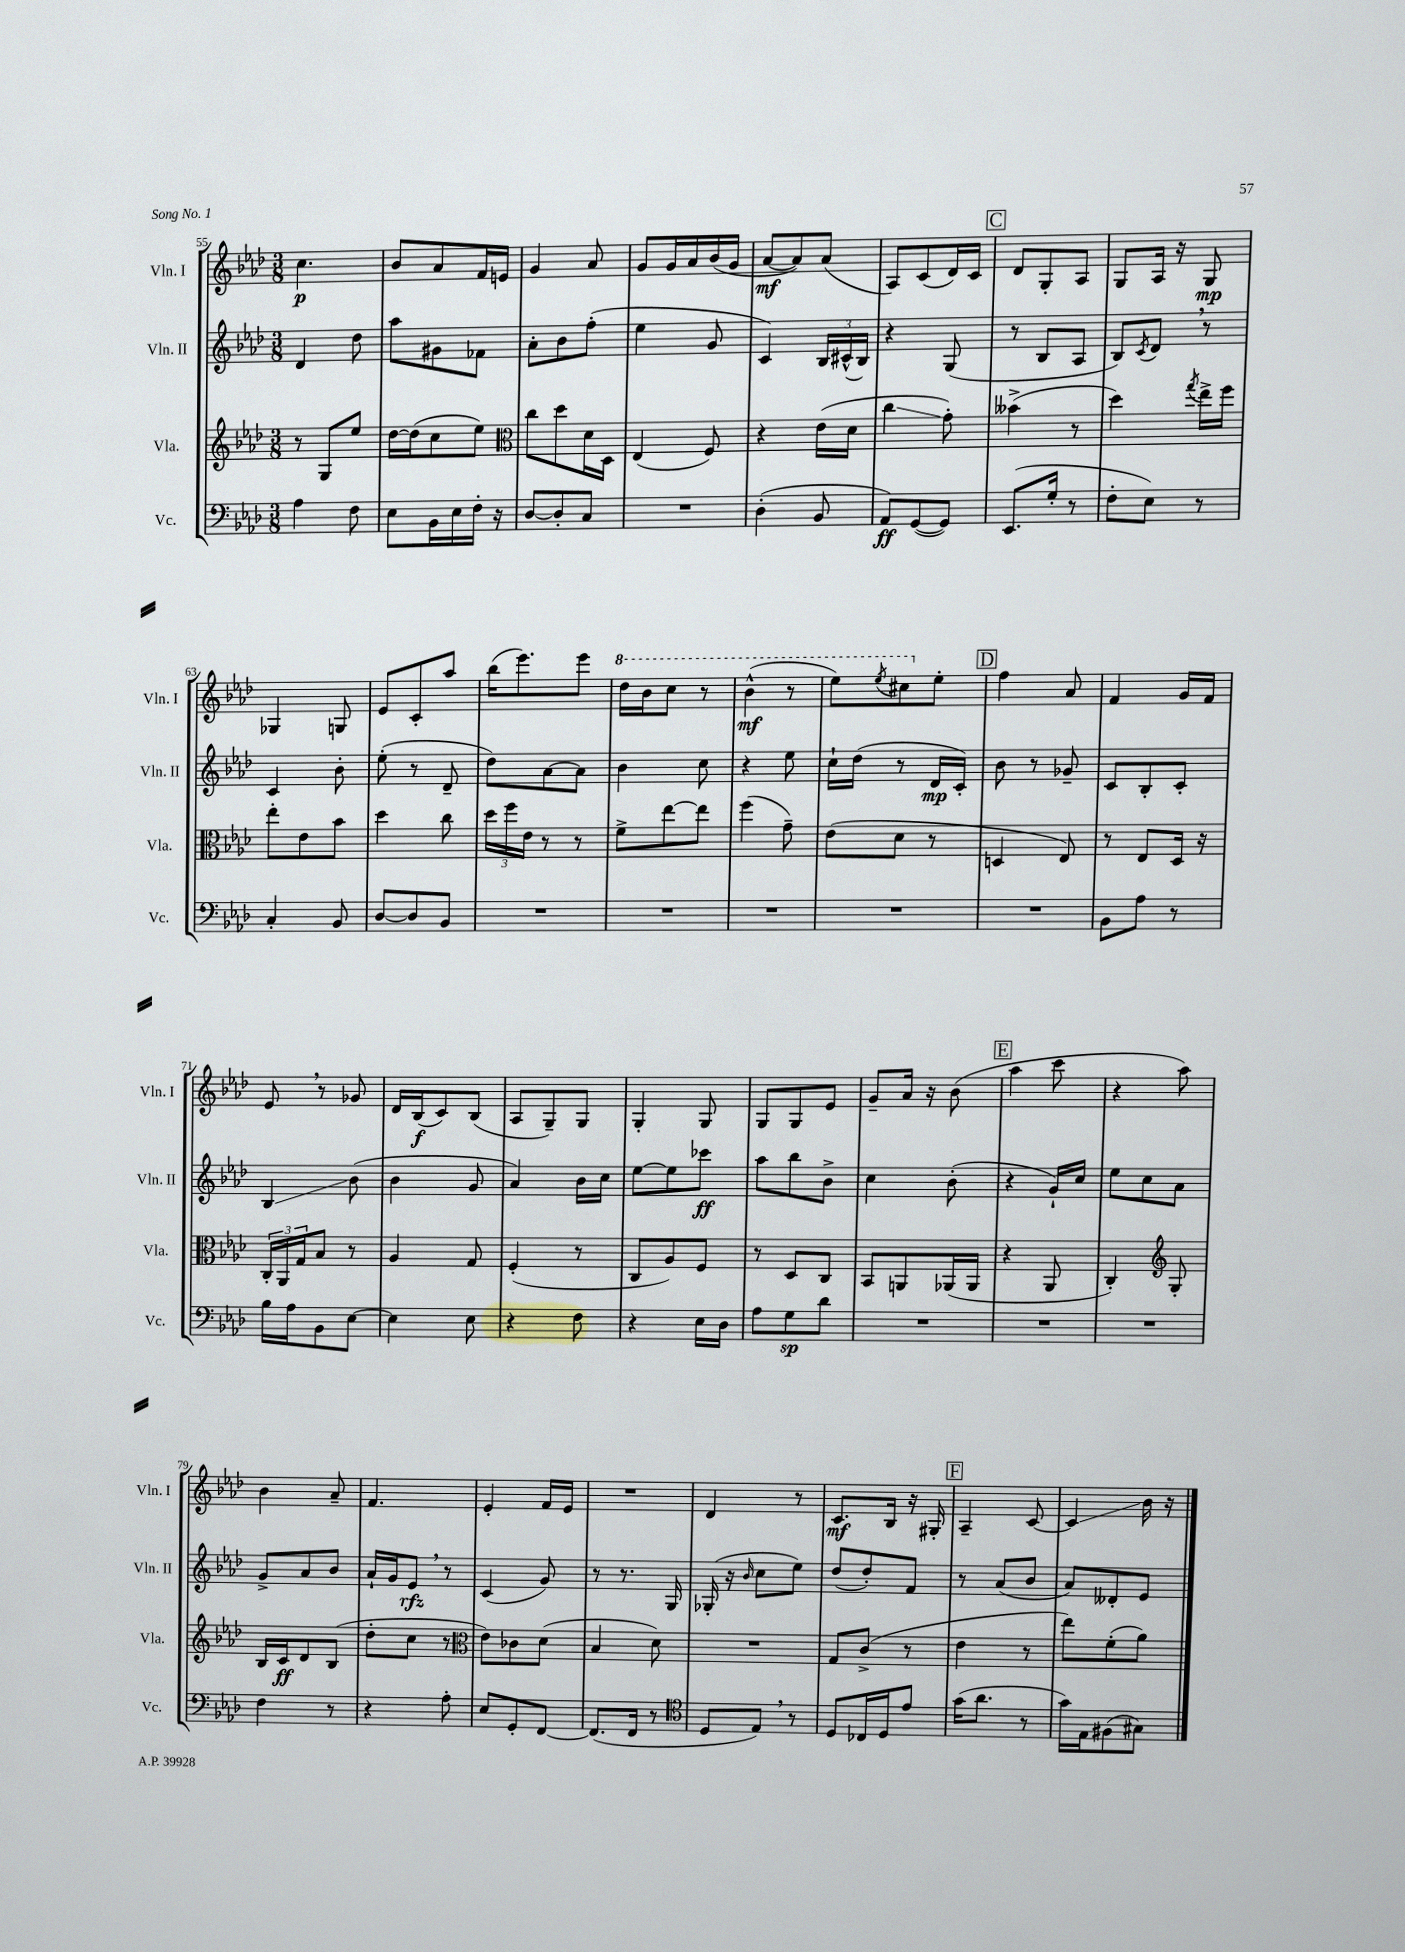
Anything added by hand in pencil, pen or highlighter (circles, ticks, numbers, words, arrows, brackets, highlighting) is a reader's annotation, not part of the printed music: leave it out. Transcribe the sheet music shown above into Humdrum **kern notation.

**kern	**kern	**kern	**kern
*staff4	*staff3	*staff2	*staff1
*clefF4	*clefG2	*clefG2	*clefG2
*k[b-e-a-d-]	*k[b-e-a-d-]	*k[b-e-a-d-]	*k[b-e-a-d-]
*M3/8	*M3/8	*M3/8	*M3/8
4A-\	8r	4d-/	4.cc\
.	8G/L	.	.
8F\	8ee-/J	8dd-\	.
=	=	=	=
8E-\L	[16dd-\LL	8aa-\L	8b-/L
.	(16dd-\]J	.	.
16BB-\L	8cc\	8g#\	8a-/
16E-\	.	.	.
16F'\JJ	8ee-\J)	8f-\J	16f/L
16r	.	.	16e/JJ
=	=	=	=
*	*clefC3	*	*
[8D-/L	8cc\L	8a-'\L	4g/
8D-'/]	8dd-\	8b-\	.
8C/J	16d-\L	(8ff'\J	8a-/
.	16D-\JJ	.	.
=	=	=	=
4.r	(4E-/	4ee-\	8g/L
.	.	.	16g/L
.	.	.	16a-/
.	8F/)	8g/	(16b-/
.	.	.	16g/JJ
=	=	=	=
(4D-'\	4r	4c/)	[8a-/L
.	.	.	8a-/])
8BB-/	(16e-\LL	24B-/LL	(8a-/J
.	.	(24c#^^/	.
.	16d-\JJ	.	.
.	.	24B-/JJ)	.
=	=	=	=
8AA-/L)	4cc\	4r	8A-/L)
([8GG/	.	.	(8c/
8GG/]J)	8g'\)	(8G/	16d-/L)
.	.	.	16c/JJ
=	=	=	=
(8.EE-/L	(4b--^\	8r	8d-/L
.	.	8B-/L	8G'/
16G'/Jk	.	.	.
8r	8r	8A-/J	8A-/J
=	=	=	=
8F'\L	4dd-\)	8B-/L)	8G/L
.	.	8qc/	.
8E-\J)	.	8d-/J	16A-/Jk
.	.	.	16r
.	8qgg/	.	.
8r	16ee-^\LL	8r	8G/
.	16ff\JJ	.	.
=	=	=	=
4C'/	8ee-'\L	4c/	4G-/
.	8e-\	.	.
8BB-/	8b-\J	8b-'\	8G/
=	=	=	=
[8D-/L	4dd-\	(8ee-'\	8e-/L
8D-/]	.	8r	8c'/
8BB-/J	8cc\	8d-~/	8aa-/J
=	=	=	=
4.r	24dd-\LL	8dd-\L)	(16bb-\LK
.	24ff\	.	.
.	.	.	8.eee-\)
.	24e-\JJ	.	.
.	8r	[8a-\	.
.	8r	8a-\]J	8eee-\J
=	=	=	=
4.r	8f^\L	4b-\	16ddd-\LL
.	.	.	16bb-\J
.	[8ee-\	.	8ccc\J
.	8ee-\]J	8cc\	8r
=	=	=	=
4.r	(4ff\	4r	(4bb-^^\
.	8g~\)	8ee-\	8r
=	=	=	=
4.r	(8e-\L	16cc`\LL	8eee-\L)
.	.	(16dd-\JJ	.
.	.	.	8qeee-/
.	8d-\J	8r	8ccc#\
.	8r	16d-/LL	8ee-'\J
.	.	16c'/JJ)	.
=	=	=	=
4.r	4D/	8b-\	4ff\
.	.	8r	.
.	8E-/)	8g-~/	8a-/
=	=	=	=
8BB-\L	8r	8c/L	4f/
8A-\J	8E-/L	8B-'/	.
8r	16D-/Jk	8c'/J	16g/LL
.	16r	.	16f/JJ
=	=	=	=
16B-\LL	24C'/LL	4B-/	8e-/
.	24AA-/	.	.
16A-\J	.	.	.
.	24G/J	.	.
8BB-\	8B-/J	.	8r
[8E-\J	8r	(8b-\	8g-/
=	=	=	=
4E-\]	4A-/	4b-\	16d-/LL
.	.	.	(16B-/J
.	.	.	8c/)
8E-\	8G/	8g/	(8B-/J
=	=	=	=
4r	(4F'/	4a-/)	8A-/L
.	.	.	8G~/)
8F\	8r	16b-\LL	8G/J
.	.	16cc\JJ	.
=	=	=	=
4r	8C/L	[8ee-\L	4G'/
.	8A-/)	8ee-\]	.
16E-\LL	8F/J	8ccc-\J	8G/
16D-\JJ	.	.	.
=	=	=	=
8A-\L	8r	8aa-\L	8G/L
8G\	8D-/L	8bb-\	8G/
8d-\J	8C/J	8b-^\J	8e-/J
=	=	=	=
4.r	8BB-/L	4cc\	8g~/L
.	8AA/	.	16a-/Jk
.	.	.	16r
.	(16AA-/L	(8b-'\	(8b-\
.	16AA-/JJ	.	.
=	=	=	=
4.r	4r	4r	4aa-\
.	8AA-/	16g`/LL)	8ccc\
.	.	16cc/JJ	.
=	=	=	=
4.r	4C'/)	8ee-\L	4r
.	.	8cc\	.
*	*clefG2	*	*
.	8G'/	8a-\J	8aa-\)
=	=	=	=
4F\	16B-/LL	8g^/L	4b-\
.	16c/J	.	.
.	8d-/	8a-/	.
8r	(8B-/J	8b-/J	8a-~/
=	=	=	=
4r	8dd-'\L	16a-`/LL	4.f/
.	.	16g/J	.
.	8cc\J	8e-/J	.
8A-'\	8r	8r	.
=	=	=	=
*	*clefC3	*	*
8E-/L	8e-\L)	(4c/	4e-'/
8GG'/	8c-\	.	.
[8FF/J	(8d-\J	8g/)	16f/LL
.	.	.	16e-/JJ
=	=	=	=
(8.FF/]L	4B-/	8r	4.r
.	.	8.r	.
16FF/Jk	.	.	.
8r	8d-\)	.	.
.	.	16G/	.
=	=	=	=
*clefC4	*	*	*
8D-/L	4.r	(16G-'/	4d-/
.	.	16r	.
.	.	16qqb-/	.
8E-/J)	.	8cc\L	.
8r	.	8ee-\J)	8r
=	=	=	=
8D-/L	8G/L	(8dd-/L	8.c/L
16C-/L	(8c^/J	8dd-'/)	.
16D-/J	.	.	16B-/Jk
8e-/J	8r	8f/J	16r
.	.	.	16G#'/
=	=	=	=
(16g\LK	4e-\	8r	4A-~/
8.a-\J	.	.	.
.	.	(8a-/L	.
8r	8r	8b-/J	[8c/
=	=	=	=
16g\LL)	8ee-\L)	8a-/L)	4c/]
16E-\J	.	.	.
(8F#\	(8f'\	8d--'/	.
8G#\J)	8a-\J)	8e-/J	16b-\
.	.	.	16r
==	==	==	==
*-	*-	*-	*-
